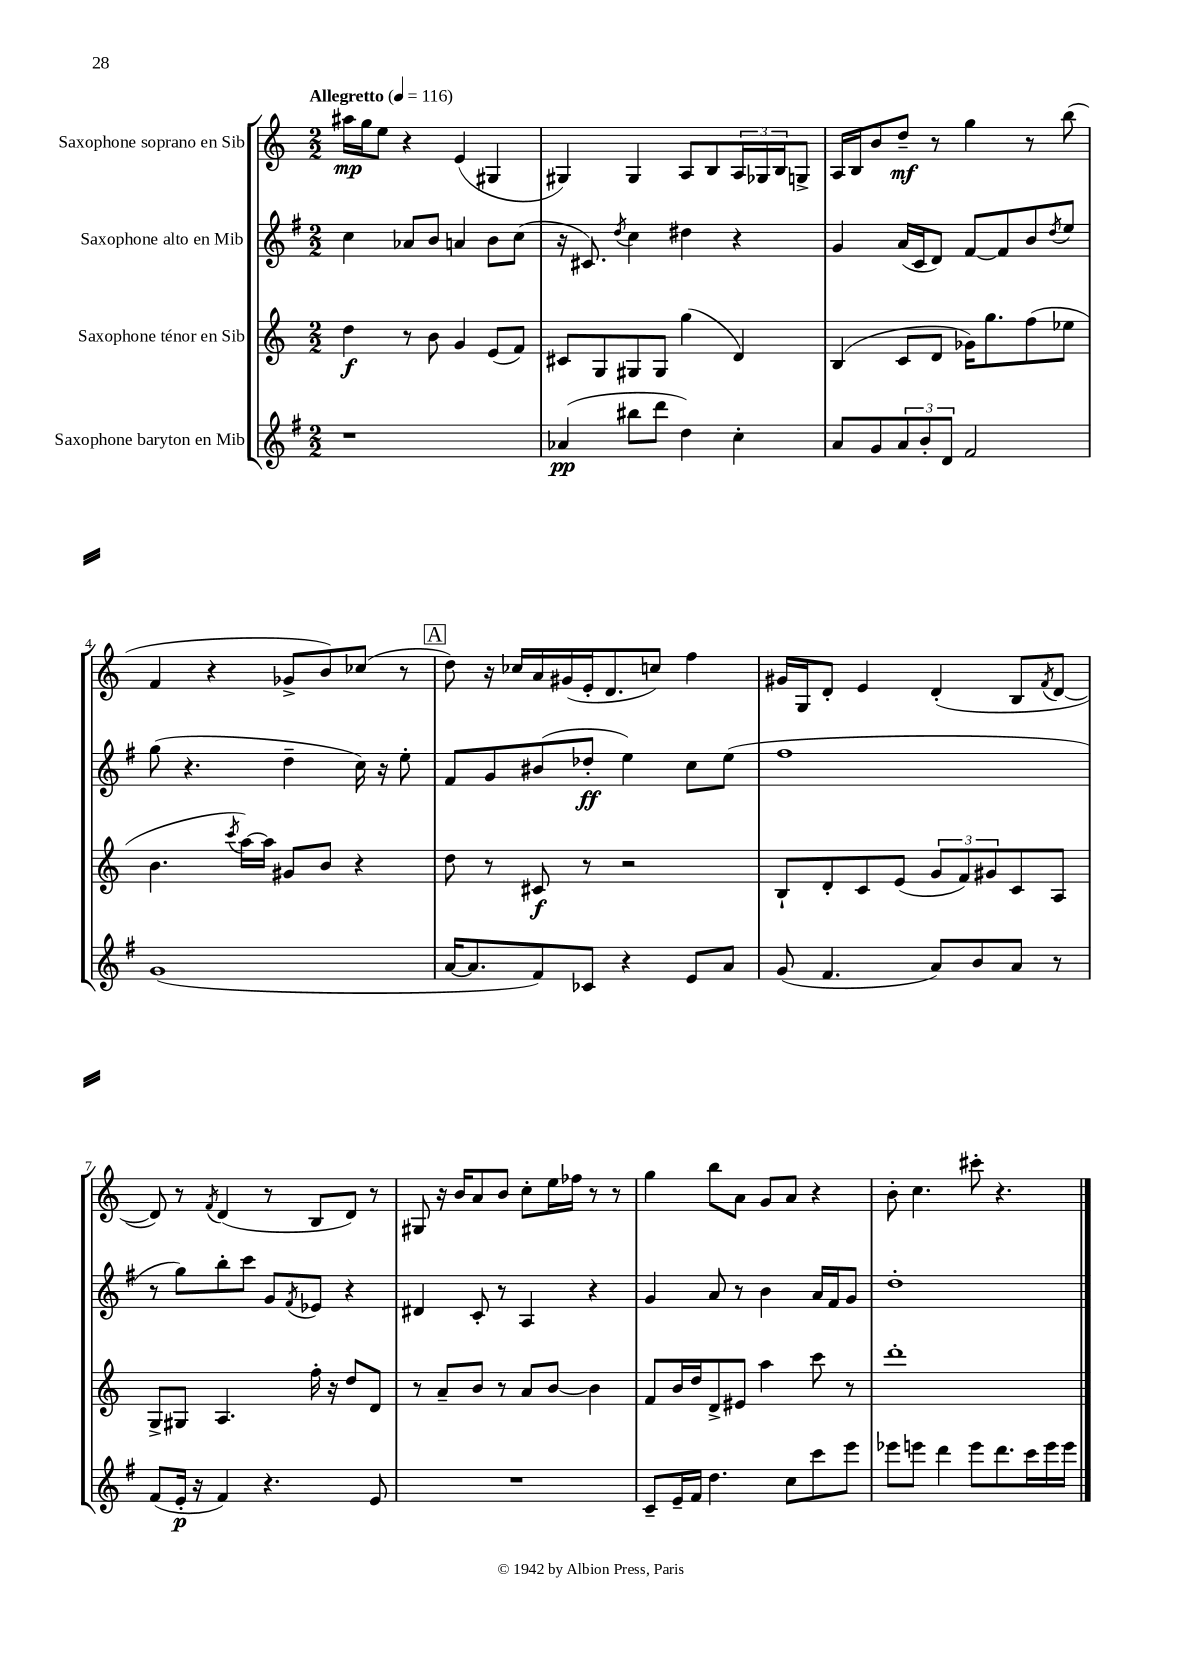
<<
\new StaffGroup <<
\new Staff = "s0" \with { instrumentName = "Saxophone soprano en Sib" } {
    \clef treble \key c \major \numericTimeSignature \time 2/2 \tempo "Allegretto" 4 = 116
    ais''16\mp g''16 e''8 r4 e'4( gis4 |
    gis4) gis4 a8 b8 \tuplet 3/2 { a16 ges16 b16 } g8-> |
    a16 b16 b'8 d''8--\mf r8 g''4 r8 b''8( |
    f'4 r4 ges'8-> b'8) ces''8( r8 |
    \mark \markup { \box "A" } d''8) r16 ces''16 a'16 gis'16( e'16-. d'8. c''8) f''4 |
    gis'16 g16 d'8-. e'4 d'4-.( b8 \acciaccatura { f'8 } d'8~ |
    d'8) r8 \acciaccatura { f'8 } d'4( r8 b8 d'8) r8 |
    gis8 r16 b'16 a'8 b'8 c''8-. e''16 fes''16 r8 r8 |
    g''4 b''8 a'8 g'8 a'8 r4 |
    b'8-. c''4. cis'''8-. r4. \bar "|." |
}
\new Staff = "s1" \with { instrumentName = "Saxophone alto en Mib" } {
    \clef treble \key g \major \numericTimeSignature \time 2/2
    c''4 aes'8 b'8 a'4 b'8 c''8( |
    r16 cis'8.) \acciaccatura { d''8 } c''4 dis''4 r4 |
    g'4 a'16( c'16 d'8) fis'8~ fis'8 b'8 \acciaccatura { d''8 } e''8 |
    g''8( r4. d''4-- c''16) r16 e''8-. |
    \mark \markup { \box "A" } fis'8 g'8 bis'8( des''8-.\ff e''4) c''8 e''8( |
    fis''1 |
    r8 g''8) b''8-. c'''8 g'8 \acciaccatura { fis'8 } ees'8 r4 |
    dis'4 c'8-. r8 a4 r4 |
    g'4 a'8 r8 b'4 a'16 fis'16 g'8 |
    d''1-. \bar "|." |
}
\new Staff = "s2" \with { instrumentName = "Saxophone ténor en Sib" } {
    \clef treble \key c \major \numericTimeSignature \time 2/2
    d''4\f r8 b'8 g'4 e'8( f'8) |
    cis'8 g8 gis8 gis8 g''4( d'4) |
    b4( c'8 d'8 ges'16) g''8. f''8( ees''8 |
    b'4. \acciaccatura { c'''8 } a''16~) a''16 gis'8 b'8 r4 |
    \mark \markup { \box "A" } d''8 r8 cis'8\f r8 r2 |
    b8-! d'8-. c'8 e'8( \tuplet 3/2 { g'8 f'8) gis'8 } c'8 a8 |
    g8-> gis8 a4. f''16-. r16 d''8 d'8 |
    r8 a'8-- b'8 r8 a'8 b'8~ b'4 |
    f'8 b'16 d''16 d'8-> eis'8 a''4 c'''8 r8 |
    d'''1-. \bar "|." |
}
\new Staff = "s3" \with { instrumentName = "Saxophone baryton en Mib" } {
    \clef treble \key g \major \numericTimeSignature \time 2/2
    r1 |
    aes'4\pp( bis''8 d'''8 d''4) c''4-. |
    a'8 g'8 \tuplet 3/2 { a'8 b'8-. d'8 } fis'2 |
    g'1( |
    \mark \markup { \box "A" } a'16~ a'8. fis'8) ces'8 r4 e'8 a'8 |
    g'8( fis'4. a'8) b'8 a'8 r8 |
    fis'8( e'16-.\p r16 fis'4) r4. e'8 |
    R1 |
    c'8-- e'16-- fis'16 d''4. c''8 c'''8 e'''8 |
    ees'''8 e'''8 d'''4 e'''8 d'''8. c'''16 e'''16 e'''16 \bar "|." |
}
>>
>>
